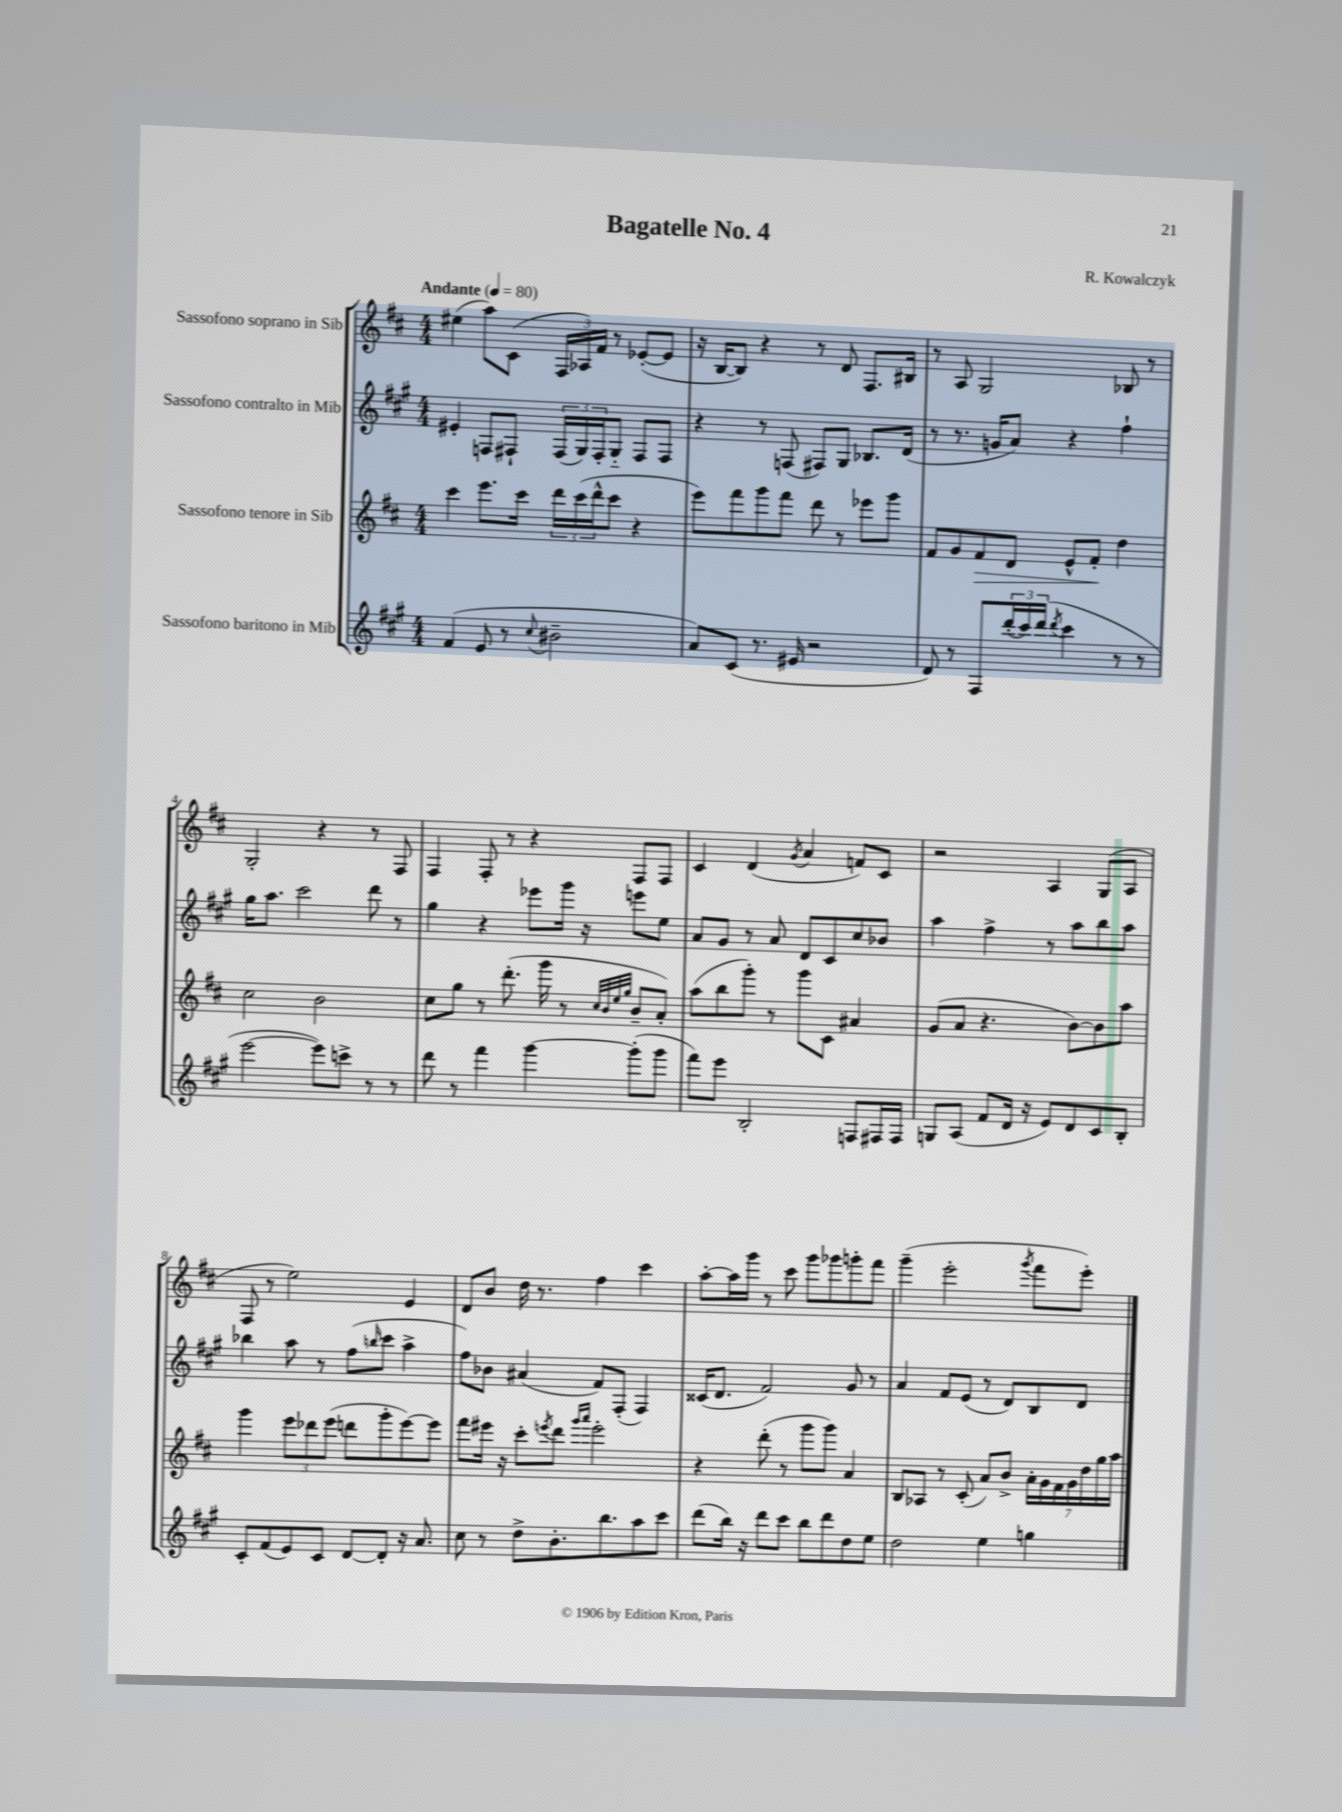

**kern	**kern	**dynam	**kern	**kern
*part4	*part3	*part3	*part2	*part1
*staff4	*staff3	*staff3	*staff2	*staff1
*I"Sassofono baritono in Mib	*I"Sassofono tenore in Sib	*	*I"Sassofono contralto in Mib	*I"Sassofono soprano in Sib
*clefG2	*clefG2	*	*clefG2	*clefG2
*k[f#c#g#]	*k[f#c#]	*	*k[f#c#g#]	*k[f#c#]
*M4/4	*M4/4	*	*M4/4	*M4/4
*MM80	*MM80	*	*MM80	*MM80
=1	=1	=1	=1	=1
!	!	!	!	!LO:TX:a:B:t=Andante
(4f#/	4ccc#\	.	4e#X'/	(4ee#X\
8e/	8.eee\L	.	8Fn/L	8aa\L)
8r	.	.	8F#X`/J	(8c#\J
.	16ccc#\Jk	.	.	.
8qqcc#/	.	.	.	.
2b#X~\	24ddd\LL	.	(24F#/LL	24F#/LL
.	(24ccc#\	.	24G#/)	24A-X/)
.	24ddd^^\J	.	24F#'/J	24f#/JJ
.	8ccc#\J	.	8G#/J	8r
.	4r	.	8F#/L	([8e-X'/L
.	.	.	8F#/J	8e-/J]
=2	=2	=2	=2	=2
8a/L)	8eee\L)	.	4r	16r
.	.	.	.	[16B/KL
(8c#/J	8fff#\	.	.	8B/J])
8.r	8ggg\	.	8r	4r
.	8fff#\J	.	(8Fn/	.
16e#X/	.	.	.	.
2r	8ddd\	.	8F#X/L)	8r
.	8r	.	8G#/J	8d/
.	8eee-X\L	.	8.B-X/L	8.F#/L
.	8ggg\J	.	.	.
.	.	.	(16d/Jk	16B#X/Jk
=3	=3	=3	=3	=3
8d/)	8f#/L	.	8r	8r
8r	8g/	.	8.r	8A/
!	!	!LO:HP:b	!	!
8F#/L	8f#/	>	.	2G/
.	.	.	16gn/KL	.
(24ddd'/L	8d/J	.	8a/J)	.
24ccc#/)	.	.	.	.
(24ddd/JJ	.	.	.	.
8qddd/	.	.	.	.
4ccc#\	8e^^/L	.	4r	.
.	8f#'/J	.	.	.
8r	4dd\	]	4ff#`\	8B-X/
8r	.	.	.	8r
!!LO:LB:g=z
=4	=4	=4	=4	=4
[2eee\	2cc#\	.	16gg#\KL	2G'/
.	.	.	8.aa\J	.
.	.	.	2ccc#\	.
8eee\L])	2b\	.	.	4r
8cccn^\J	.	.	.	.
8r	.	.	8ddd\	8r
8r	.	.	8r	8F#/
=5	=5	=5	=5	=5
8ddd\	8cc#\L	.	4gg#\	4F#/
8r	8gg\J	.	.	.
4fff#\	8r	.	4r	8F#'/
.	(8.ddd'\	.	.	8r
[4ggg#\	.	.	8eee-X\L	4r
.	16ggg\	.	.	.
.	8r	.	16ggg#\Jk	.
.	.	.	16r	.
.	32qqcc#/LLL	.	.	.
.	32qqb/	.	.	.
.	32qqee/	.	.	.
.	32qqgg/JJJ	.	.	.
(8ggg#'\L]	8b~/L	.	8eeen\L	8F#/L
8ggg#\J	8a'/J)	.	8ee\J	8F#/J
=6	=6	=6	=6	=6
8fff#\L)	(8aa\L	.	8a/L	4c#/
8eee\J	8bb\	.	8g#/J	.
2B'/	8ggg'\J)	.	8r	(4d/
.	8r	.	8a/	.
.	.	.	.	8qg/
.	8ggg\L	.	8d/L	4a/
.	8c#\J	.	8c#/	.
8Fn/L	4a#X/	.	8cc#/	8fn/L)
16F#X/L	.	.	8b-X/J	8c#/J
16F#/JJ	.	.	.	.
=7	=7	=7	=7	=7
8Gn/L	(8g/L	.	4aa\	2r
(8A/J	8a/J	.	.	.
8f#/L	4.r	.	4ff#^\	.
16d/Jk	.	.	.	.
16r	.	.	.	.
8e/L)	.	.	8r	4A/
8d/	[8b\L)	.	8aa\L	.
8c#/	8b\]	.	8bb\	(8G/L
8B'/J	8aa\J	.	8aa\J	8A/J
!!LO:LB:g=z
=8	=8	=8	=8	=8
8c#'/L	4ggg\	.	4bb-X\	8F#/
(8f#/	.	.	.	8r
8e/)	12eee\L	.	8aa\	2ee\)
.	12ddd-X\	.	.	.
8c#/J	.	.	8r	.
.	(12eee\J	.	.	.
[8d/L	8dddn\L	.	(8ff#\L	.
.	.	.	16qqbbn/	.
8d'/J]	8ggg'\	.	8ccc#\J	.
16r	[8eee\)	.	4aa^\	4e/
8.a/	.	.	.	.
.	8eee\J]	.	.	.
=9	=9	=9	=9	=9
8cc#\	8fff#\L	.	8ff#\L)	8d/L
8r	16eee#X\Jk	.	8b-X\J	8b/J
.	16r	.	.	.
8dd^\L	8ccc#'\L	.	(4a#X/	16dd\
.	.	.	.	8.r
.	8qeeen/	.	.	.
8.b'\	8ddd\J	.	.	.
.	16qqggg/LL	.	.	.
.	16qqaaa/JJ	.	.	.
.	2eee'\	.	8f#/L)	4ff#\
8.bb\	.	.	.	.
.	.	.	(8F#'/J	.
8aa\	.	.	4F#/)	4ccc#\
8ccc#\J	.	.	.	.
=10	=10	=10	=10	=10
(8ddd\L	4r	.	(16c##X/KL	[8aa'\L
.	.	.	8.d/J	.
16bb\Jk)	.	.	.	16aa\L]
16r	.	.	.	16ggg\JJ
8ddd\L	(8ddd'\	.	2f#/)	8r
8ccc#\J	8r	.	.	8ccc#\
8bb\L	8ggg\L	.	.	8ggg\L
8ddd\	8ggg\J)	.	.	8ggg-X\
8dd\	4a/	.	8g#/	8gggn'\
8ee\J	.	.	8r	8fff#\J
=11	=11	=11	=11	=11
2dd\	8B/L	.	4a/	(4ggg~\
.	8A-X/J	.	.	.
.	8r	.	8f#/L	2eee'\
.	(8c#'/	.	(8e/J	.
4ee\	8a/L)	.	8r	.
.	8b^/J	.	8d/L)	.
.	.	.	.	8qggg/
4ggn\	28a'\LL	.	8B/	8fff#\L
.	28g\	.	.	.
.	28f#\	.	.	.
.	28g\	.	.	.
.	.	.	8d/J	8eee'\J)
.	28dd\	.	.	.
.	28gg\	.	.	.
.	28aa\JJ	.	.	.
==	==	==	==	==
*-	*-	*-	*-	*-
